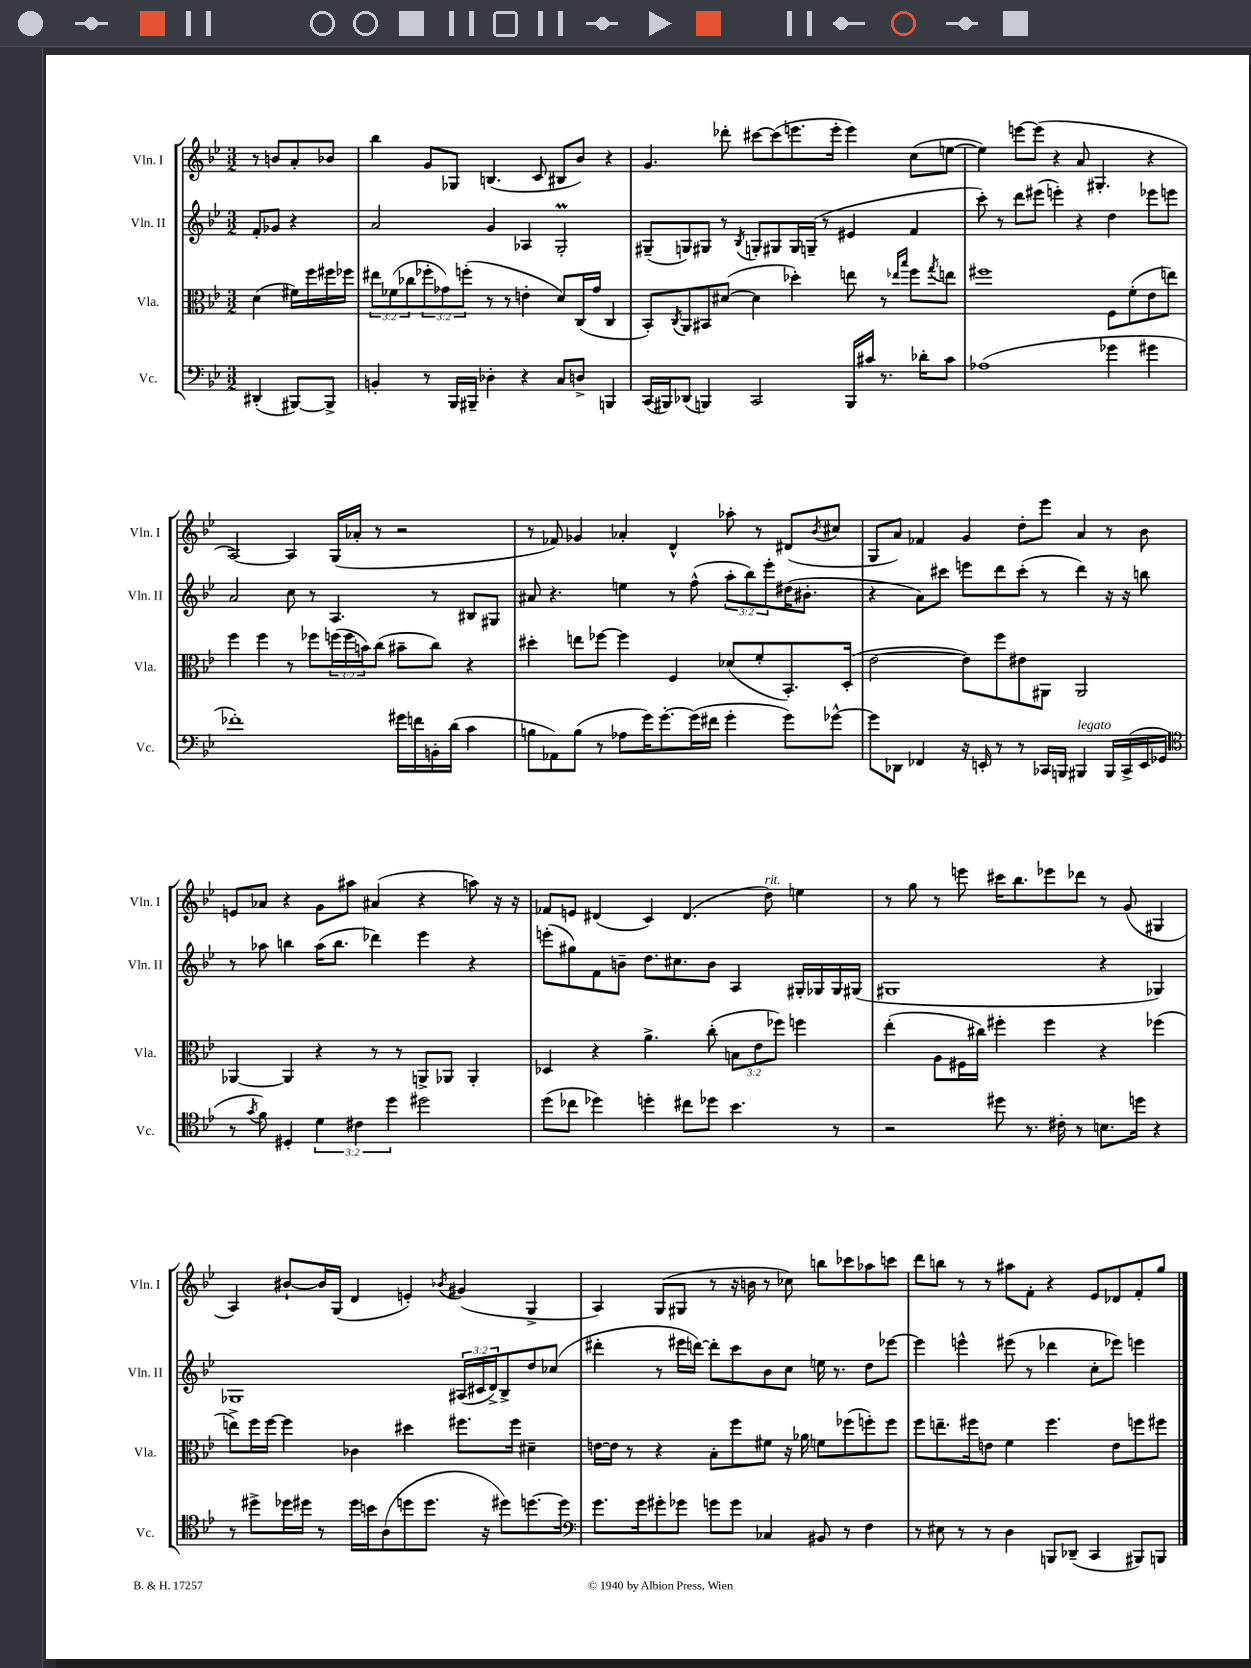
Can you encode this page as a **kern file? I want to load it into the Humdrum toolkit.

**kern	**kern	**kern	**kern
*staff4	*staff3	*staff2	*staff1
*clefF4	*clefC3	*clefG2	*clefG2
*k[b-e-]	*k[b-e-]	*k[b-e-]	*k[b-e-]
*M3/2	*M3/2	*M3/2	*M3/2
(4DD#'/	(4d\	8f'/L	8r
.	.	8g-/J	8b/L
[8BBB#/L)	16f#\LL)	4r	8a'/
.	16ff\	.	.
8BBB#^/]J	16ff#\	.	8b-/J
.	16ff-\JJ	.	.
=	=	=	=
4BB'/	12ee#\L	2a/	4bb-\
.	(12f-\	.	.
.	12cc-\	.	.
8r	12ff-'\	.	8g/L
.	12g-\)	.	.
16BBB-/LL	.	.	8G-/J
.	(12ff'\J	.	.
16BBB#~/JJ	.	.	.
4D-'\	8r	4g/	(4.B/
.	8r	.	.
4r	4e'\	4A-/	.
.	.	.	8c/
8C/L	8d/L)	2G'/	8B#/L
8D^/J	(16C/L	.	8b-/J)
.	16g-/JJ	.	.
4BBB/	4C/	.	4r
=	=	=	=
(16CC/LL	8BB-'/L)	(8G#~/L	4.g/
16BBB#/J)	.	.	.
.	8qC/	.	.
(8DD-/J	8AA/	8G/)	.
4BBB/)	8BB#/	8G#/J	.
.	([8d#/J	8r	8ddd-'\
.	.	8qB-/	.
2CC/	4d#\]	8G'/L	[8ccc#\L
.	.	8G#/	(8ccc#\]
.	4dd-'\)	16G#/L	8.eee\
.	.	(16G~/JJ	.
.	.	8r	.
.	.	.	16eee'\Jk
16BBB/LL	8ee\	4e#/	4eee\)
16c#/JJ	.	.	.
8.r	8r	.	.
.	16qqee-/LL	.	.
.	16qqbb-/JJ	.	.
.	8ff\L	4f/	(8cc\L
16d-'\LK	.	.	.
.	8qgg/	.	.
8c#\J	8ee\J	.	[8ee\J
=	=	=	=
(1A-	1ff#	8ccc'\)	4ee\])
.	.	8r	.
.	.	8ddd\L	[8eee\L
.	.	(8eee#\J	(8eee\]J
.	.	4eee'\)	4r
.	.	4r	8a/
.	.	.	4.G#'/
4g-\	8F\L	4dd\	.
.	(8f'\	.	.
4g#\	8e-\	8eee-\L	4r
.	8ee\J)	8eee\J	.
=	=	=	=
1f-')	4ff\	2a/	[2A/)
.	4ff\	.	.
.	8r	8cc\	4A/]
.	8ff-\L	8r	.
.	(24ff\L	4.A/	(16G/LL
.	24ff\	.	.
.	.	.	16a-'/JJ
.	24b\J)	.	.
.	(8cc\J	.	8r
16g#\LL	8b#~\L	.	2r
16f\	.	.	.
16BB'\	8cc\J)	8r	.
(16d\JJ	.	.	.
4c\	4r	8B#/L	.
.	.	8G#/J	.
=	=	=	=
8B\L	4dd#'\	8a#/	8r
8AA-\)	.	4.r	8f-/)
(8B\J	8ee\L	.	4g-/
8r	[8ff-\J	.	.
8A-\L	4ff-\]	4ee\	4a-'/
16g\K)	.	.	.
[8.g'\	.	.	.
.	4F/	8r	4d^^/
(16g\]L	.	(8ff^^\	.
16f#\JJ	.	.	.
4g'\	(8d-/L	12aa'\L	8aa-'\
.	.	12bb-\)	.
.	8f'/	.	8r
.	.	12eee-'\	.
8g\L)	8.BB-'/)	(16dd#\K	(8d#/L
.	.	8.b#'\J	.
.	.	.	8qb-/
[8g-^^\J	.	.	8cc#/J
.	(16D'/Jk	.	.
=	=	=	=
8g-\]L	[2e-\	4r	8G/L
8DD-\J	.	.	8a/J)
4FF-/	.	8a\L)	4f-/
.	.	8ccc#\J	.
16r	8e-\]L)	8eee\L	4g/
16EE'/	.	.	.
8r	8ff\	8ddd\	.
8r	8e#\	(8ccc#'\J	8dd'\L
16CC-/LL	8AA#\J	8r	8eee-\J
16BBB/JJ	.	.	.
4BBB#/	2AA#/	4ddd\)	4a/
16BBB#/LL	.	16r	8r
(16CC-^/	.	16r	.
16EE/	.	8bb\	8b-\
16GG-/JJ	.	.	.
=	=	=	=
*clefC4	*	*	*
8r	[4AA-/	8r	8e/L
8qg/	.	.	.
8f\)	.	8aa-\	8a-/J
4D#'/	4AA-/]	4bb\	4r
6d\	4r	(16aa-\LK	8g\L
.	.	8.bb\J	.
.	.	.	8aa#\J
6c#\	.	.	.
.	8r	4ddd-\)	(4a#/
6dd\	.	.	.
.	8r	.	.
2dd#\	8AA^/L	4eee-\	4r
.	8AA-/J	.	.
.	4AA-'/	4r	8aa\)
.	.	.	16r
.	.	.	16r
=	=	=	=
(8dd\L	4D-/	(8eee'\L	8f-/L
8cc-\J	.	8gg#\)	8e/J
4dd-\)	4r	8f\	(4d#/
.	.	8b~\J	.
4dd'\	4.a^\	8.dd\L	4c/)
.	.	8.cc#\	.
8cc#\L	.	.	(4.d#/
8dd-\J	(8cc'\	8b\J	.
4.b-\	12B\L	4A/	.
.	12e-\	.	.
.	.	.	8dd\)
.	12ff-\J)	.	.
.	4ff\	16G#'/LL	4ee\
.	.	16G-/	.
8r	.	16G-/	.
.	.	(16G#/JJ	.
=	=	=	=
2r	(4ee-'\	1G#	8r
.	.	.	8gg\
.	8A\L	.	8r
.	16F#\L	.	8eee\
.	16cc#\JJ)	.	.
8dd#\	4ff#'\	.	16ccc#\LK
.	.	.	8.bb-\
8.r	.	.	.
.	4ff#\	.	8eee-\
16c#'\	.	.	.
8r	.	.	8ddd-\J
8.B\L	4r	4r	8r
.	.	.	(8g/
16dd\Jk	.	.	.
4r	(4ff-\	4G-/)	4G#/
=	=	=	=
8r	8ee^\L)	1G-	4A/)
8dd#^\L	16ff\L	.	.
.	[16ff\JJ	.	.
16dd-\L	4ff\]	.	[8b#`/L
16dd#\JJ	.	.	.
8r	.	.	16b#/]L
.	.	.	(16G/JJ
16dd#\LL	4c-\	.	4d/
16b\J	.	.	.
(8A\	.	.	.
8dd\	4dd#\	.	4e'/)
8.dd\J	.	.	.
.	.	.	8qb-/
.	8.ff#\L	(24A#/LL	(4g#/
.	.	24c#/	.
16r	.	.	.
.	.	24d^/J)	.
8dd#\L)	.	8B-^/	.
.	16ff#\Jk	.	.
[8.dd\	4d#~\	8dd/	4G^/
.	.	(8cc-/J	.
16dd\]Jk	.	.	.
=	=	=	=
*clefF4	*	*	*
8.g\L	[16e\LL	4ddd#'\	4A/)
.	16e\]JJ	.	.
.	8r	.	.
16g\k	.	.	.
8g#'\	4r	8r	(8G/L
8g-\J	.	16eee#\LL	8G#/J
.	.	[16ddd\JJ)	.
8g\L	8B-'\L	8ddd'\]L	8r
8g\J	8ff\	8ccc\	16r
.	.	.	16b\
4C-/	8f#\J	8b-\	8r
.	16r	8cc\J	8cc-\)
.	16a-\	.	.
8BB#/	8f\L	16ee\	8bb\L
.	.	8.r	.
8r	(8ff-\	.	8ccc-\
4F\	8ff'\)	8dd\L	8aa-\
.	8ff\J	[8eee-\J	8ccc\J
=	=	=	=
8r	8ff\L	4eee-\]	8ddd\L
8E#\	8.ee~\	.	8bb\J
8r	.	4eee^^\	8r
.	16ff#\k	.	.
8r	8e\J	.	8r
4D\	4f\	(8eee#\	8aa#\L
.	.	8r	8f'\J
8BBB/L	4.ff#\	4ddd-\	4r
(8DD-~/J	.	.	.
4CC/	.	8cc'\L	8e-/L
.	8e\L	8eee-\J)	8d-/
8BBB#/L)	8ff\	4eee\	8f'/
8BBB/J	8ff#\J	.	8gg/J
==	==	==	==
*-	*-	*-	*-
